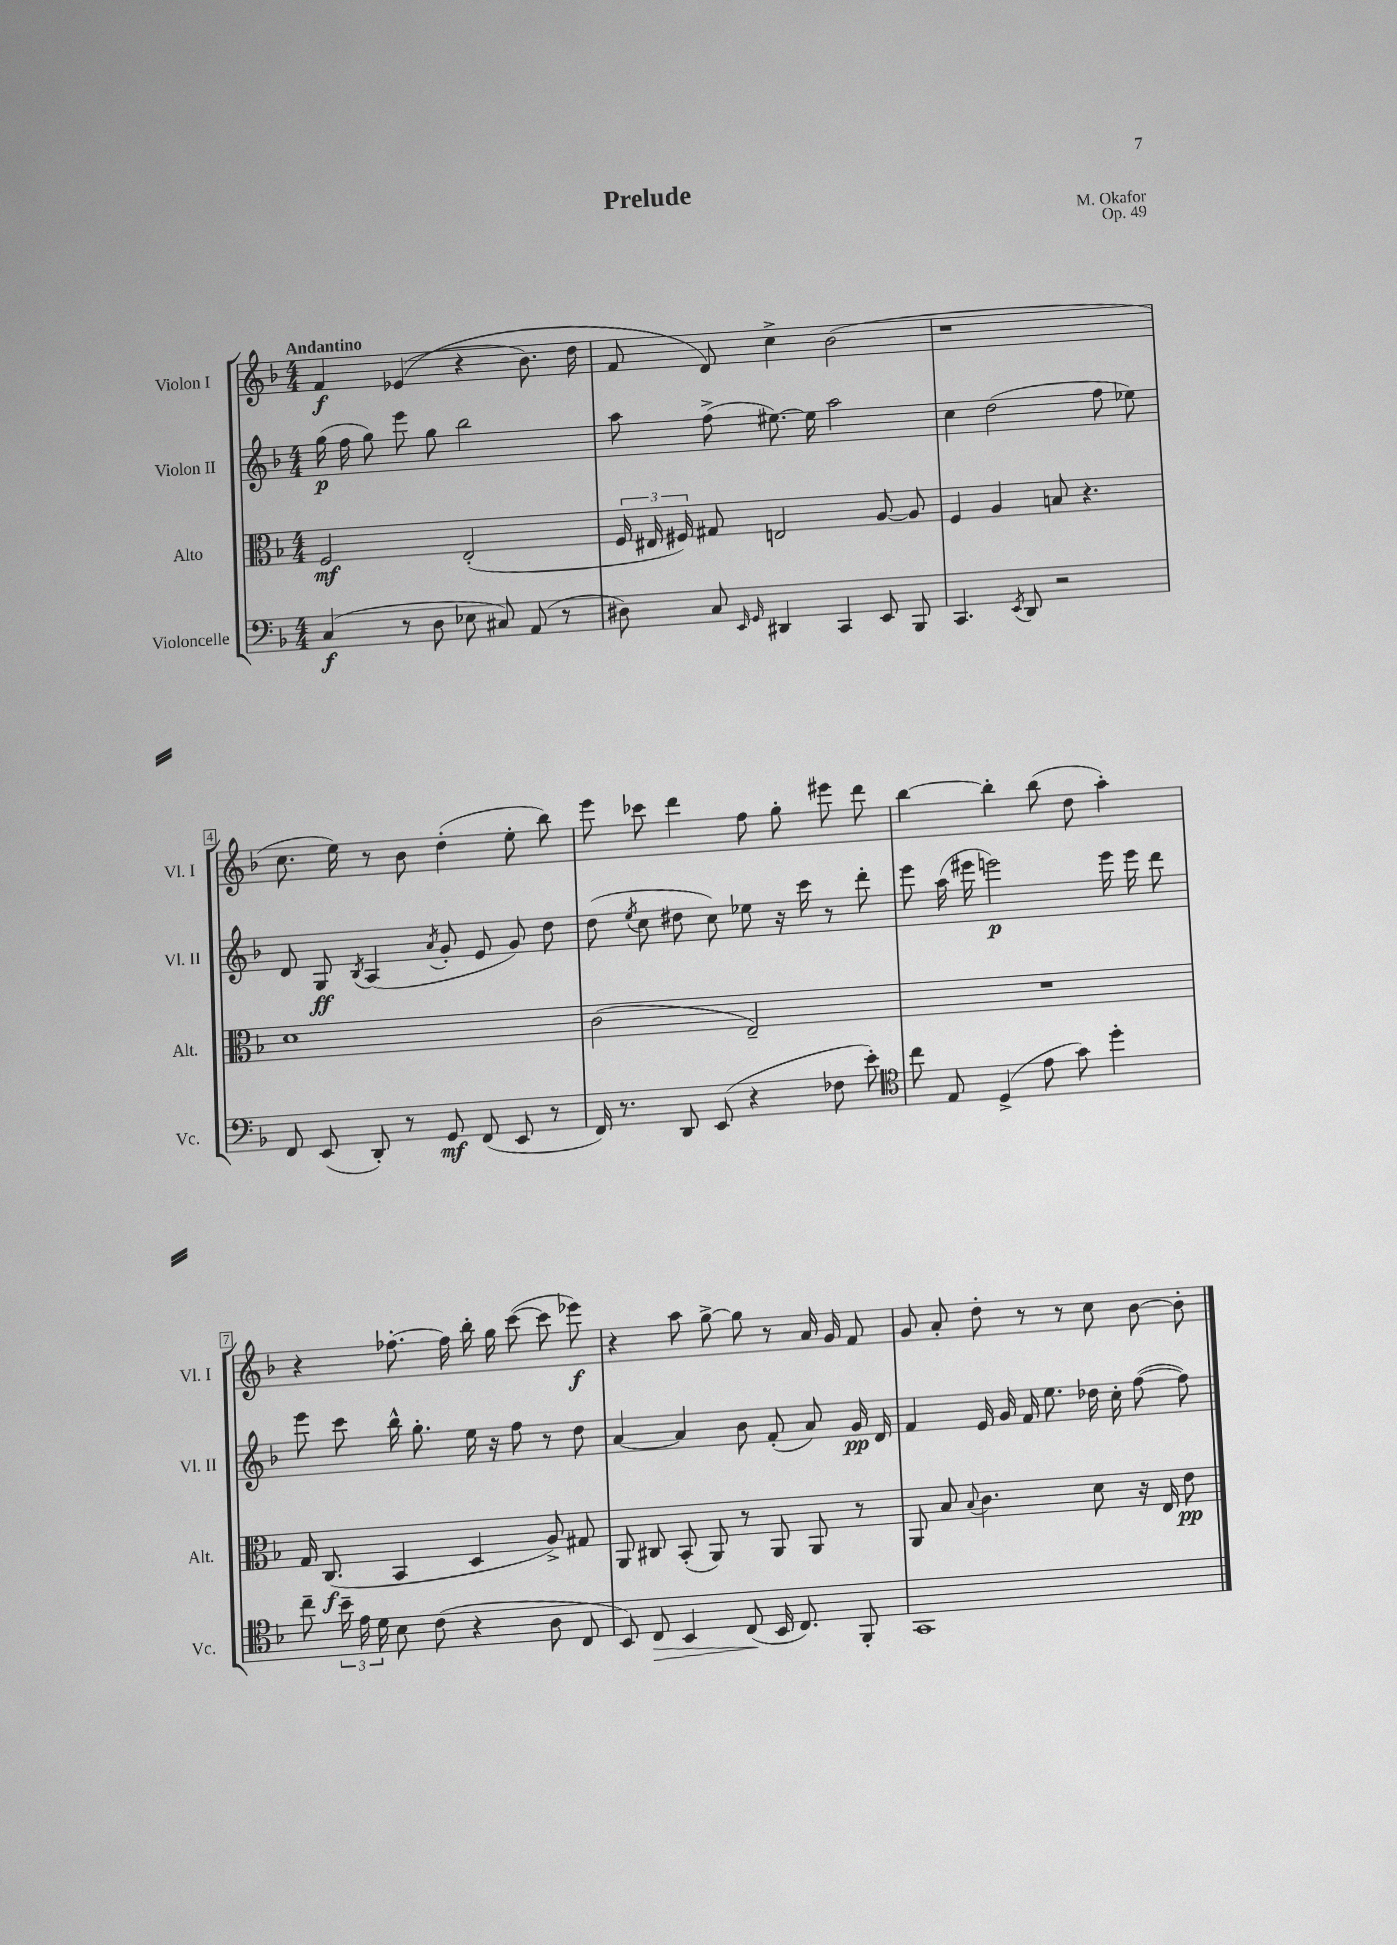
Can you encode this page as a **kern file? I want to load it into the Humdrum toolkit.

**kern	**kern	**kern	**kern
*staff4	*staff3	*staff2	*staff1
*clefF4	*clefC3	*clefG2	*clefG2
*k[b-]	*k[b-]	*k[b-]	*k[b-]
*M4/4	*M4/4	*M4/4	*M4/4
(4C	2F	(16gg	4f
.	.	16ff	.
.	.	8gg)	.
8r	.	8eee	&((4e-
8D	.	8gg	.
8E-	(2E'	2bb-	4r
8C#)	.	.	.
(8AA	.	.	8.b-)
8r	.	.	.
.	.	.	16dd
=	=	=	=
8D#)	24F	8aa	8f
.	24E#	.	.
.	24F#)	.	.
8C	8G#	(8ff^	8d&)
16qqEE	.	.	.
16qqGG	.	.	.
4DD#	2E	[8.ee#)	4cc^
.	.	16ee#]	.
4CC	.	2aa	(2b-
8EE	[8A	.	.
8BBB-	8A]	.	.
=	=	=	=
4.CC	4F	4cc	1r
.	4A	(2dd	.
8qEE	.	.	.
8DD	.	.	.
2r	8B	.	.
.	4.r	.	.
.	.	8ff	.
.	.	8ee-)	.
=	=	=	=
8FF	1d	8d	8.cc
(8EE	.	8G	.
.	.	.	16ee)
.	.	8qB-	.
8DD')	.	(4A	8r
8r	.	.	8b-
.	.	8qa	.
8GG	.	8g'	(4dd'
(8FF	.	8e	.
8EE	.	8g)	8ee'
8r	.	8dd	8bb-)
=	=	=	=
16FF)	(2c	(8dd	8eee
8.r	.	.	.
.	.	8qee	.
.	.	8cc	8ccc-
8DD	.	8dd#	4ddd
(8EE	.	8cc)	.
4r	2E~)	8ee-	8ff
.	.	16r	8gg'
.	.	16ccc	.
8F-	.	8r	8eee#
8e')	.	8ddd'	8ddd
=	=	=	=
*clefC4	*	*	*
8cc	1r	8eee	[4bb-
8E	.	(16aa	.
.	.	16eee#	.
(4D^	.	2eee)	4bb-']
8e	.	.	(8bb-
8g)	.	.	8dd
4dd'	.	16eee	4aa')
.	.	16eee	.
.	.	8ddd	.
=	=	=	=
8cc~	16G	8eee	4r
.	(8.C	.	.
24b-~	.	8ccc	.
24e	.	.	.
24d	.	.	.
8B-	4BB-	16bb-^^	[8.ff-'
.	.	8.gg'	.
(8c	.	.	.
.	.	.	16ff-]
4r	4D	16ee	16bb-'
.	.	16r	16gg
.	.	8ff	([8ccc
8A	8A^)	8r	8ccc]
8C	8G#	8dd	8eee-)
=	=	=	=
8BB-)	8AA	[4a	4r
8C	8C#	.	.
4BB-	(8BB-'	4a]	8aa
.	8AA)	.	[8gg^
(8C	8r	8b-	8gg]
16BB-	8AA	(8f'	8r
8.C)	.	.	.
.	8AA	8a)	16a
.	.	.	16g
8FF'	8r	16g	8f
.	.	16d	.
=	=	=	=
1GG	8AA	4f	8g
.	8B-	.	8a'
.	8qqB-	.	.
.	4.c	16e	8dd'
.	.	16g	.
.	.	16f	8r
.	.	8.ee	.
.	.	.	8r
.	8d	16dd-	8cc
.	.	16cc'	.
.	16r	([8ff	[8b-
.	16E	.	.
.	8e	8ff])	8b-']
==	==	==	==
*-	*-	*-	*-
